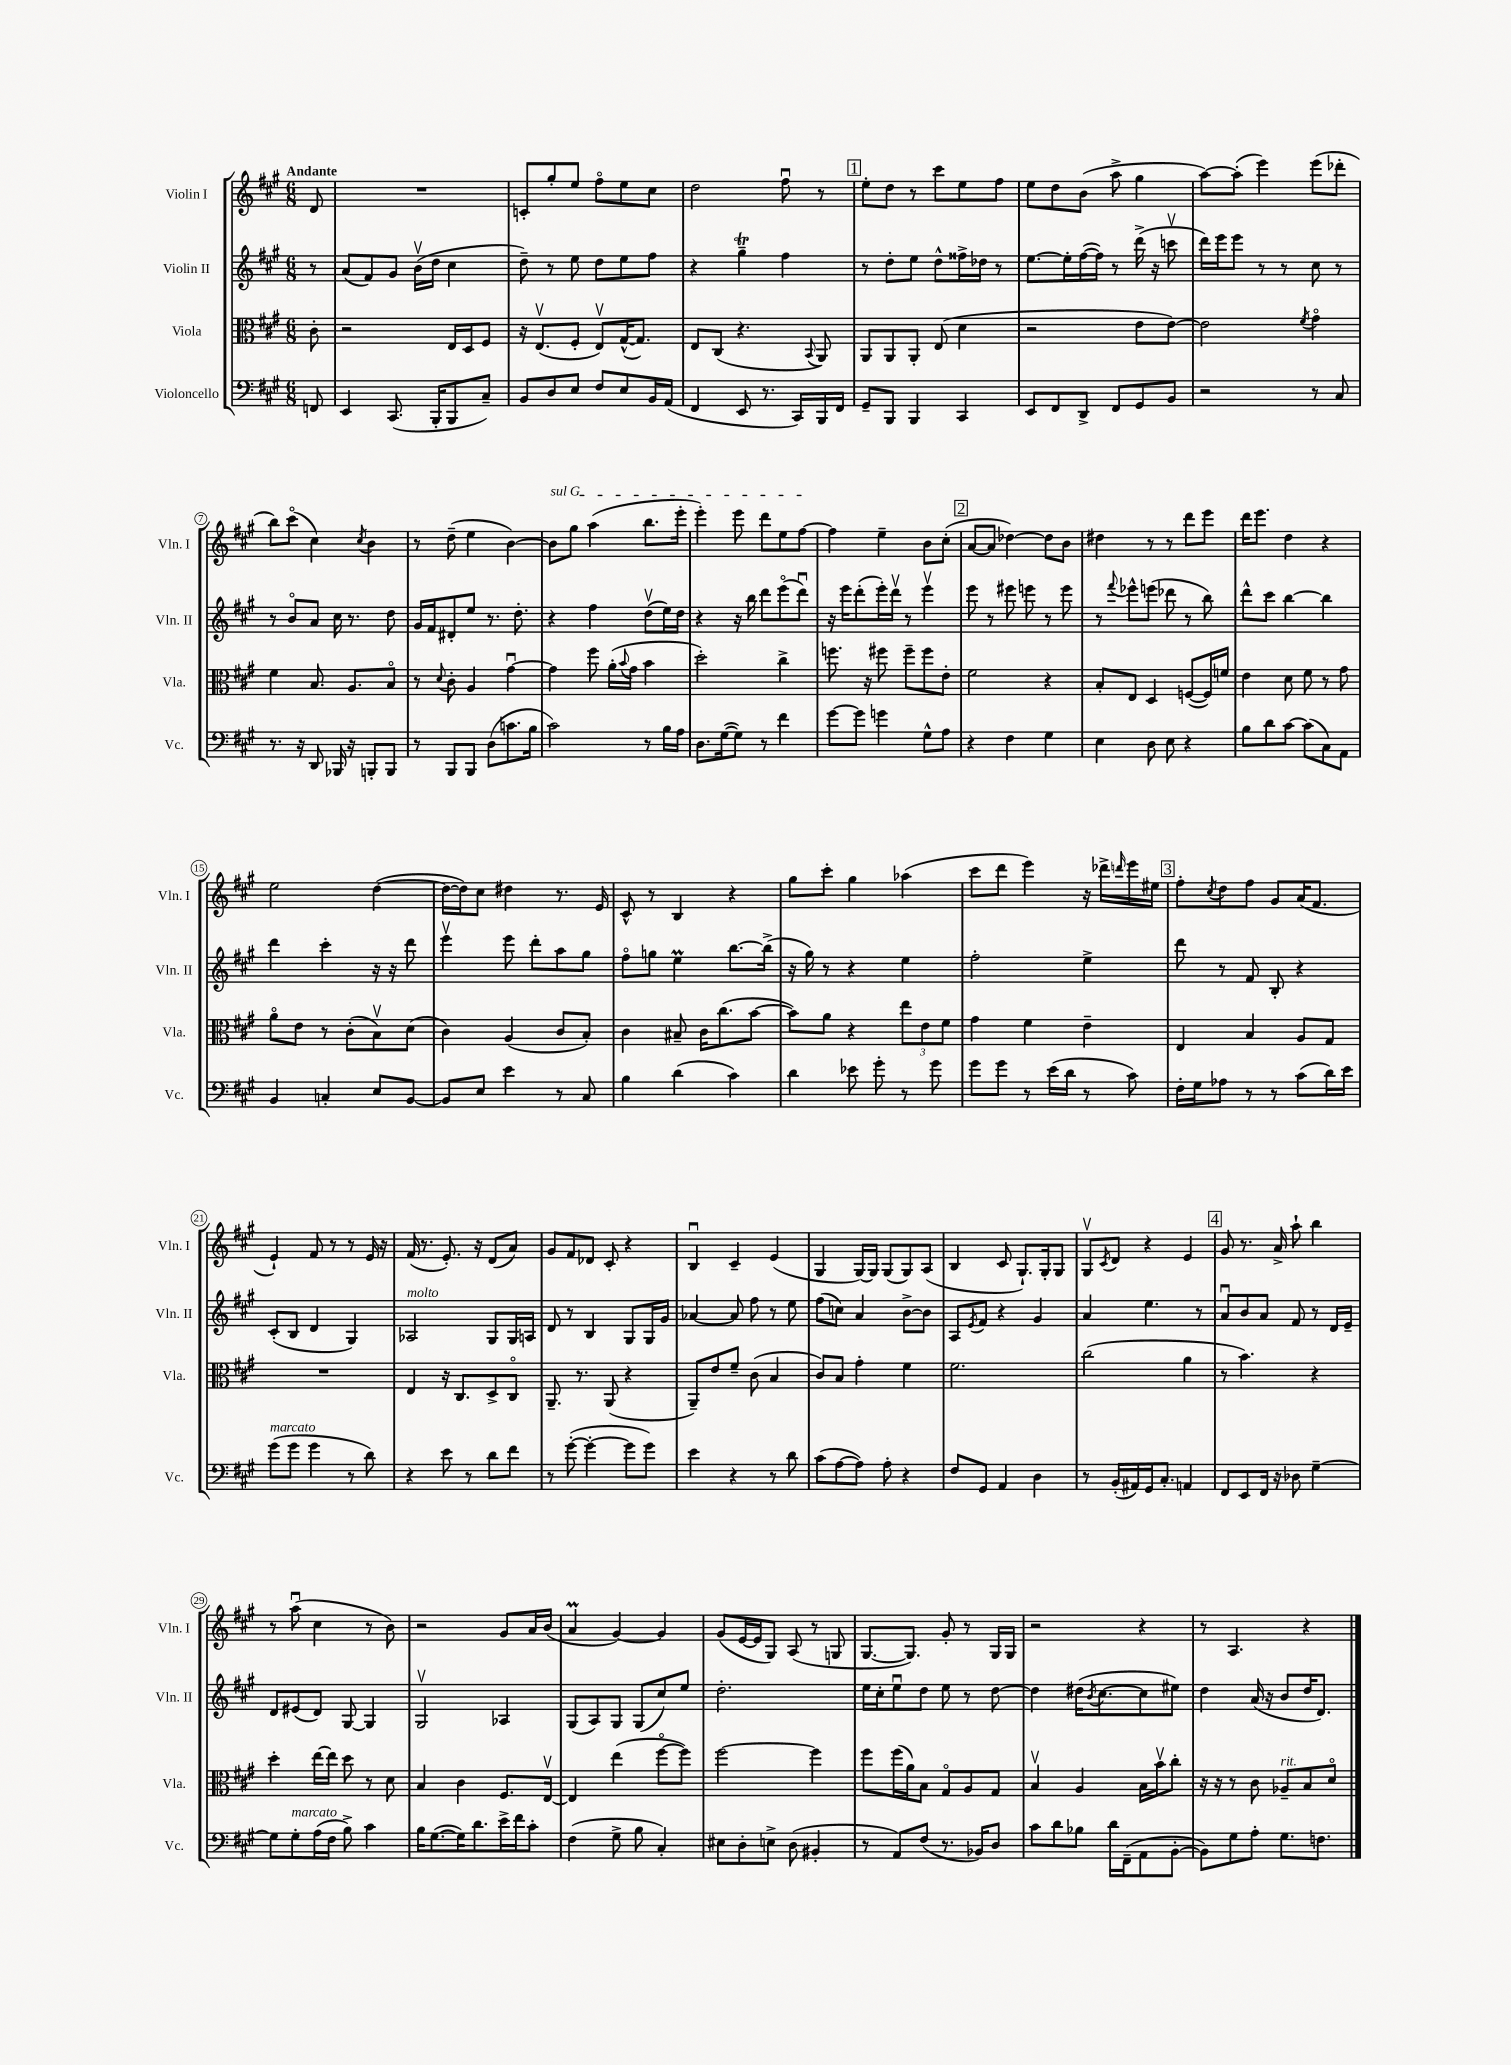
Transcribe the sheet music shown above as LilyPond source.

<<
\new StaffGroup <<
\new Staff = "s0" \with { instrumentName = "Violin I" shortInstrumentName = "Vln. I" } {
    \clef treble \key a \major \numericTimeSignature \time 6/8 \partial 8 \tempo "Andante"
    d'8 |
    R2. |
    c'8-. gis''8-. e''8 fis''8\flageolet e''8 cis''8 |
    d''2 fis''8\downbow r8 |
    \mark \markup { \box "1" } e''8-. d''8 r8 cis'''8 e''8 fis''8 |
    e''8 d''8 b'8( a''8-> gis''4 |
    a''8~) a''8-.( e'''4) e'''8( des'''8-. |
    b''8) cis'''8\flageolet( cis''4) \acciaccatura { cis''8 } b'4 |
    r8 d''8--( e''4 b'4~) |
    \once \override TextSpanner.bound-details.left.text = \markup { \italic "sul G" } b'8\startTextSpan gis''8 a''4( b''8. e'''16-. |
    e'''4-.) e'''8 d'''8 e''8 fis''8~\stopTextSpan |
    fis''4 e''4-- b'8 cis''8-.( |
    \mark \markup { \box "2" } a'8~ a'8 des''4~) des''8 b'8 |
    dis''4 r8 r8 d'''8 e'''8 |
    d'''16 e'''8. d''4 r4 |
    e''2 d''4~( |
    d''16~ d''16) cis''8 dis''4 r8. e'16 |
    cis'8-^ r8 b4 r4 |
    gis''8 cis'''8-. gis''4 aes''4( |
    cis'''8 d'''8 e'''4) r16 des'''16-> \grace { d'''16 } e'''16 eis''16 |
    \mark \markup { \box "3" } fis''8-. \acciaccatura { cis''8 } d''8 fis''8 gis'8 a'16( fis'8. |
    e'4-!) fis'8 r8 r8 e'16 r16 |
    fis'16( r8. e'8.-.) r16 d'8( a'8) |
    gis'8 fis'8 des'8 cis'8-. r4 |
    b4\downbow cis'4-- e'4( |
    gis4 gis16~) gis16 gis8( gis8) a8( |
    b4 cis'8 gis8.-!) gis16-. gis8 |
    gis8\upbow \acciaccatura { cis'8 } d'8 r4 e'4 |
    \mark \markup { \box "4" } gis'8 r8. a'16-> a''8-! b''4 |
    r8 a''8\downbow( cis''4 r8 b'8) |
    r2 gis'8 a'16 b'16( |
    a'4\prall gis'4~) gis'4 |
    gis'8( e'16~ e'16 gis8) a8( r8 g8 |
    gis8.~ gis8.) gis'8-. r8 gis16 gis16 |
    r2 r4 |
    r8 a4. r4 \bar "|." |
}
\new Staff = "s1" \with { instrumentName = "Violin II" shortInstrumentName = "Vln. II" } {
    \clef treble \key a \major \numericTimeSignature \time 6/8 \partial 8
    r8 |
    a'8( fis'8) gis'8 b'16\upbow( d''16 cis''4 |
    d''8--) r8 e''8 d''8 e''8 fis''8 |
    r4 gis''4--\trill fis''4 |
    \mark \markup { \box "1" } r8 d''8-. e''8 d''8-^ fisis''16-> des''16 r8 |
    e''8.~ e''16-. fis''16~( fis''16) r8 d'''16->( r16 c'''8\upbow |
    d'''16) e'''16 e'''8 r8 r8 cis''8 r8 |
    r8 b'8\flageolet a'8 cis''16 r8. d''8 |
    gis'16 fis'16 dis'8-. e''8 r8. d''8.-. |
    r4 fis''4 d''8\upbow( e''16) d''16 |
    r4 r16 b''16 d'''8 e'''8\flageolet( d'''8\downbow) |
    r16 e'''16 d'''8-.( e'''16-.) d'''16\upbow r8 e'''4\upbow |
    \mark \markup { \box "2" } e'''8 r8 eis'''8 e'''8 r8 e'''8 |
    r8 \appoggiatura { fis'''8 } ees'''8-^ e'''8( des'''8 r8 b''8) |
    d'''8-^ cis'''8 b''4~ b''4 |
    d'''4 cis'''4-. r16 r16 d'''8 |
    e'''4\upbow e'''8 d'''8-. a''8 gis''8 |
    fis''8\flageolet g''8 e''4\prall b''8.~ b''16->( |
    r16 gis''16) r8 r4 e''4 |
    fis''2-. e''4-> |
    \mark \markup { \box "3" } d'''8 r8 fis'8 b8-. r4 |
    cis'8-.( b8 d'4 gis4) |
    aes2^\markup { \italic "molto" } gis8 gis16 a16 |
    d'8 r8 b4 gis8 gis16 gis'16 |
    aes'4~ aes'8 fis''8 r8 e''8 |
    fis''8( c''8) a'4 b'8~-> b'8 |
    a8 \acciaccatura { e'8 } fis'8 r4 gis'4 |
    a'4 e''4. r8 |
    \mark \markup { \box "4" } a'8\downbow b'8 a'8 fis'8 r8 d'16 e'16-- |
    d'8 eis'8( d'8) gis8~ gis4 |
    gis2\upbow aes4 |
    gis8( a8) gis8 gis8( cis''8) e''8 |
    d''2.-. |
    e''16 cis''16-. e''8\downbow d''8 e''8 r8 d''8~ |
    d''4 dis''16( \acciaccatura { b'8 } cis''8.~ cis''8 eis''8) |
    d''4 a'16( r16 b'8 d''16 d'8.) \bar "|." |
}
\new Staff = "s2" \with { instrumentName = "Viola" shortInstrumentName = "Vla." } {
    \clef alto \key a \major \numericTimeSignature \time 6/8 \partial 8
    cis'8-. |
    r2 e16 d16 fis8 |
    r16 e8.\upbow( fis8-. e8\upbow) gis16~-^( gis8.) |
    e8 cis8( r4. \appoggiatura { b,8 } a,8) |
    \mark \markup { \box "1" } a,8 a,8 a,8-. e8( d'4 |
    r2 e'8 e'8~) |
    e'2 \acciaccatura { fis'8 } gis'4\flageolet |
    fis'4 b8. a8. b8\flageolet |
    r8 \appoggiatura { d'8 } cis'8-. a4 gis'4~\downbow |
    gis'4 fis''8 a'16-.( \appoggiatura { b'8 } gis'16 b'4 |
    d''2-.) cis''4-> |
    f''8. r16 fis''8 fis''8-- fis''8 e'8-. |
    \mark \markup { \box "2" } fis'2 r4 |
    b8-. e8 d4 f8~( f16) f'16 |
    e'4 d'8 fis'8 r8 gis'8 |
    a'8\flageolet e'8 r8 cis'8-.( b8\upbow) d'8( |
    cis'4) a4( cis'8 b8-.) |
    cis'4 bis8-- cis'16 cis''8.( b'8~ |
    b'8) a'8 r4 \tuplet 3/2 { e''8 e'8 fis'8 } |
    gis'4 fis'4 e'4-- |
    \mark \markup { \box "3" } e4 b4 a8 gis8 |
    R2. |
    e4 r16 cis8. d8-> cis8\flageolet |
    a,8.-- r8. a,8( r4 |
    a,8--) e'8 fis'8-- cis'8( b4 |
    cis'8) b8 gis'4-. fis'4 |
    fis'2. |
    cis''2( a'4 |
    \mark \markup { \box "4" } r8 b'4.) r4 |
    d''4-. e''16~ e''16 d''8 r8 d'8 |
    b4 cis'4 fis8. e16~\upbow |
    e4 e''4( fis''8~\flageolet fis''8) |
    fis''2~ fis''4 |
    fis''8 fis''16( a'16) b8 gis8\flageolet a8 gis8 |
    b4\upbow a4 b16 b'16\upbow cis''8-. |
    r16 r16 r8 cis'8 aes8--^\markup { \italic "rit." } b8 d'8\flageolet \bar "|." |
}
\new Staff = "s3" \with { instrumentName = "Violoncello" shortInstrumentName = "Vc." } {
    \clef bass \key a \major \numericTimeSignature \time 6/8 \partial 8
    f,8 |
    e,4 cis,8.( b,,16-. b,,8 cis8--) |
    b,8 d8 e8 fis8 e8 b,16 a,16( |
    fis,4 e,8 r8. cis,16) b,,16 fis,16 |
    \mark \markup { \box "1" } gis,8-- b,,8 b,,4 cis,4 |
    e,8 fis,8 d,8-> fis,8 gis,8 b,8 |
    r2 r8 cis8 |
    r8. r16 d,8 bes,,16 r16 b,,8-. b,,8 |
    r8 b,,8 b,,8 d8( c'8. b16 |
    cis'2) r8 b16 a16 |
    d8. gis16~( gis8) r8 fis'4 |
    gis'8~ gis'8 g'4 gis8-^ a8 |
    \mark \markup { \box "2" } r4 fis4 gis4 |
    e4 d8 e8 r4 |
    b8 d'8 cis'8~ cis'8( cis8) a,8 |
    b,4 c4-. e8 b,8~ |
    b,8 e8 e'4 r8 cis8 |
    b4 d'4( cis'4) |
    d'4 ees'8 gis'8-. r8 gis'8 |
    gis'8 gis'8 r8 e'16( d'16 r8 cis'8) |
    \mark \markup { \box "3" } fis16-. gis16 aes8 r8 r8 cis'8( d'16) e'16 |
    gis'8^\markup { \italic "marcato" }( gis'8 gis'4 r8 d'8) |
    r4 e'8 r8 d'8 fis'8 |
    r8 gis'8~-.( gis'4~-. gis'8 gis'8) |
    e'4 r4 r8 d'8 |
    cis'8( a8~ a8) a8-. r4 |
    fis8 gis,8 a,4 d4 |
    r8 b,16-.( ais,16) gis,16 cis8.-. a,4 |
    \mark \markup { \box "4" } fis,8 e,8 fis,16 r16 des8 gis4~-- |
    gis8 gis8-.^\markup { \italic "marcato" } a16( fis16 b8->) cis'4 |
    b16 gis8.~( gis16) d'8. e'16-> fis'16 cis'8-. |
    fis4( gis8-> b8 cis4-.) |
    eis8 d8-. e8-> d8( bis,4-. |
    r8 a,8) fis8( r8. bes,16) d8 |
    cis'8 d'8 bes8 d'16 fis,16--( a,8 b,8~-. |
    b,8) gis8 a8-. gis8. f8. \bar "|." |
}
>>
>>
\layout { \context { \Score \override BarNumber.stencil = #(make-stencil-circler 0.1 0.3 ly:text-interface::print) } }
